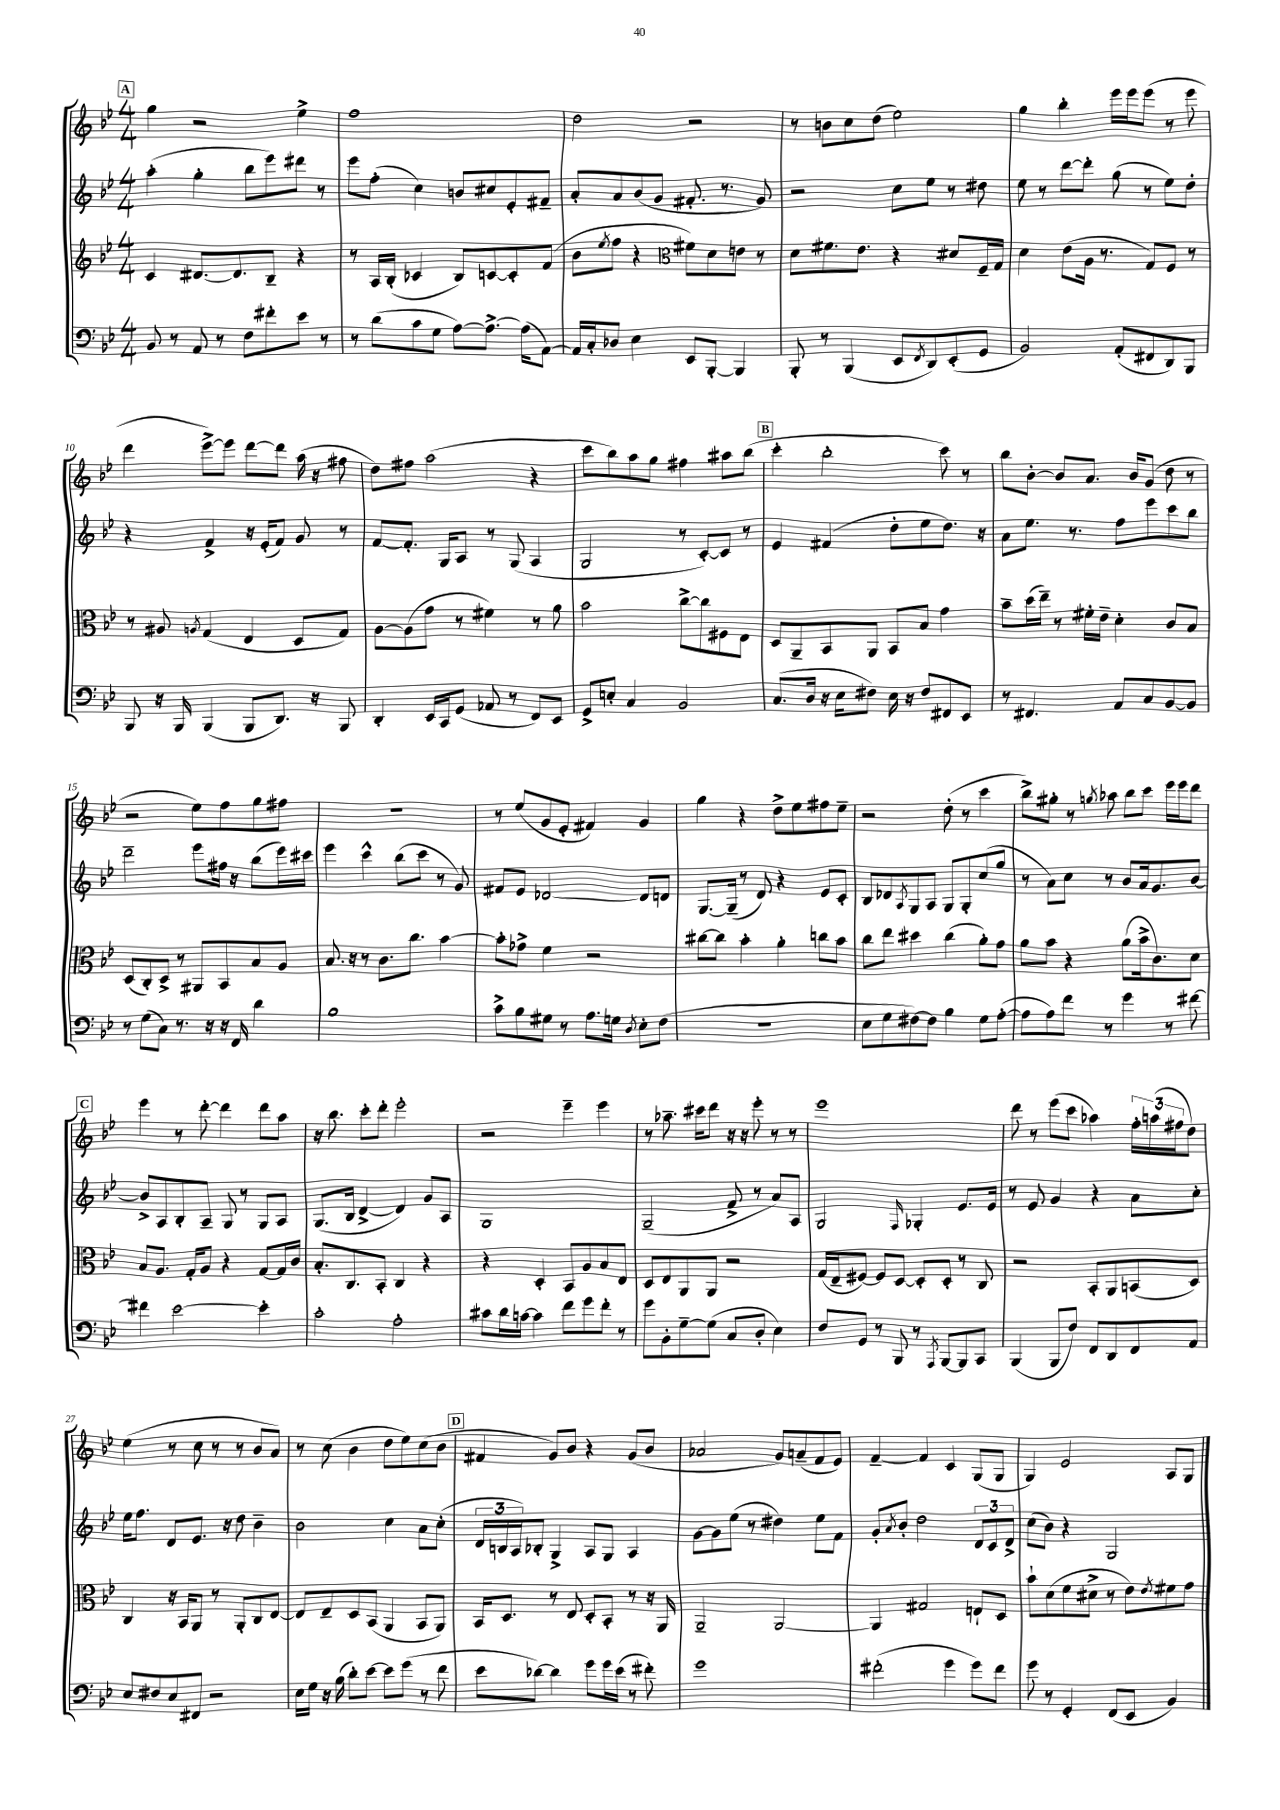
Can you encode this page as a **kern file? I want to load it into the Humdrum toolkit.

**kern	**kern	**kern	**kern
*staff4	*staff3	*staff2	*staff1
*clefF4	*clefG2	*clefG2	*clefG2
*k[b-e-]	*k[b-e-]	*k[b-e-]	*k[b-e-]
*M4/4	*M4/4	*M4/4	*M4/4
8BB-	4c	(4aa'	4gg
8r	.	.	.
8AA	[8.d#	4gg'	2r
8r	.	.	.
.	8.d#]	.	.
8F	.	8bb-	.
8f#'	8B-~	8eee-)	.
8e-	4r	8ddd#	4ee-^
8r	.	8r	.
=	=	=	=
8r	8r	8eee-	1ff
(8d	16A	(8ff'	.
.	(16B-'	.	.
8c	4c-	4cc)	.
8G	.	.	.
[8A)	8B-)	8b	.
8.A^_	[8c	8cc#	.
.	8c']	8e-'	.
(16A]	.	.	.
[8AA)	(8f	8f#~	.
=	=	=	=
16AA]	8b-	8a'	2dd
16C'	.	.	.
.	8qee-	.	.
8D-	8ff	8a	.
4E-	4r	(8b-	.
.	.	8g	.
*	*clefC3	*	*
8EE-	8f#)	8.f#'	2r
[8BBB-'	8d	.	.
.	.	8.r	.
4BBB-]	8e	.	.
.	8r	8g)	.
=	=	=	=
8BBB-'	8d	2r	8r
8r	8.f#	.	8b
(4BBB-	.	.	8cc
.	8.e-	.	.
.	.	.	(8dd
8EE-	4r	8cc	2ee-)
8qFF	.	.	.
8DD)	.	8ee-	.
(8EE-'	8d#	8r	.
8GG	16F~	8dd#	.
.	16G	.	.
=	=	=	=
2BB-)	4d	8ee-	4gg
.	.	8r	.
.	(8e-	[8ddd	4bb-'
.	16A	8ddd']	.
.	8.r	.	.
(8AA'	.	(8gg	16eee-
.	.	.	16eee-
8FF#	8G)	8r	(8eee-
8DD)	8F	8ee-)	8r
8BBB-	8r	8dd'	8eee-
=	=	=	=
8BBB-	8r	4r	4ddd
16r	8A#	.	.
16BBB-	.	.	.
.	8qA	.	.
(4BBB-	(4G	4f^	[8eee-^)
.	.	.	8eee-]
8BBB-	4E-	16r	[8ddd
.	.	(16e-'	.
8.DD)	.	8f)	8ddd]
.	8D	8g	(16aa
16r	.	.	16r
8BBB-	8G)	8r	8ff#
=	=	=	=
4DD'	[8A	[8f	8dd)
.	(8A]	8.f']	8ff#
16EE-	8g	.	(2aa
16CC	.	16G	.
(8GG	8r	8A	.
8AA-	4f#)	8r	.
8r	.	(8G	.
8FF)	8r	4A	4r
8EE-	8a	.	.
=	=	=	=
8GG^	2b-	2G	8ccc
8E'	.	.	8bb-)
4C	.	.	8aa
.	.	.	8gg
2BB-	[8cc^	8r	4ff#
.	8cc]	[8c')	.
.	8F#	8c]	8aa#
.	8E-	8r	(8bb-
=	=	=	=
(8.C	8D	4e-	4ccc'
.	8AA~	.	.
16D	.	.	.
16r	8BB-	(4f#	2bb-'
16E-	.	.	.
8F#)	8AA	.	.
16E-	8BB-	8dd'	.
16r	.	.	.
8F#	8B-	8ee-	.
8FF#	4g	8.dd)	8ccc)
8EE-	.	.	8r
.	.	16r	.
=	=	=	=
8r	8b-~	8a	8bb-
4.FF#	(16dd	8.ee-	[8b-'
.	16ee-~)	.	.
.	8r	.	8b-]
.	.	8.r	.
.	16f#'	.	8.a
.	16e-~	.	.
8AA	4d'	8ff	.
.	.	.	16b-
8C	.	8eee-	(8g
[8BB-	8c	8ccc	8dd
8BB-]	8B-	8bb-	8r
=	=	=	=
8r	(8D	2ddd~	2r
(8G	8C')	.	.
8C)	8D^	.	.
8.r	8r	.	.
.	8AA#	8eee-	8ee-)
16r	.	.	.
16r	8BB-	16ff#	8ff
16FF	.	16r	.
4d	8B-	(8bb-	8gg
.	8A	16eee-)	8ff#
.	.	16ccc#	.
=	=	=	=
1B-	8.B-	4eee-	1r
.	16r	.	.
.	8r	4ccc^^	.
.	8.c	.	.
.	.	(8bb-	.
.	8.cc	.	.
.	.	8ccc	.
.	[4b-	8r	.
.	.	8g)	.
=	=	=	=
8c^	8b-']	8f#	8r
8B-	8g-^	8e-	(8ee-
8G#	4f	[2d-	8g
8r	.	.	8e-'
8.A	2r	.	4f#)
16G	.	.	.
8qD	.	.	.
8E-'	.	8d-]	4g
(8F	.	8d	.
=	=	=	=
1r	[8cc#	[8.G	4gg
.	8cc#]	.	.
.	.	(16G~]	.
.	4b-'	8r	4r
.	.	8d)	.
.	4a'	4r	8dd^
.	.	.	8ee-
.	8cc	8e-	8ff#
.	8b-	8c'	8ee-~
=	=	=	=
8E-	8cc	8B-	2r
8G	8ee-	8d-	.
.	.	8qA	.
[8F#)	4dd#	8G	.
8F#]	.	8A	.
4B-	(4cc	8G	(8dd'
.	.	8G'	8r
8G	8a')	(8cc	4ccc
([8A'	8g	8gg	.
=	=	=	=
8A]	8a	8r	8bb-^)
8A)	8b-	8a)	8gg#'
8f	4r	8cc	8r
.	.	.	8qgg
8r	.	8r	8aa-
4g	(8a	8b-	8bb-
.	16b-^	16a	8ccc
.	8.c)	8.g	.
8r	.	.	16eee-
.	.	.	16eee-
[8f#	8d	[8b-	8ddd
=	=	=	=
4f#]	8B-	8b-^]	4eee-
.	8.A	8A	.
[2e-	.	8B-'	8r
.	16G'	.	.
.	8A	8A~	[8ddd'
.	4r	8G	4ddd]
.	.	8r	.
4e-']	[8G	8G	8ddd
.	16G]	8A	8aa
.	16c	.	.
=	=	=	=
2c'	8.B-'	(8.G	16r
.	.	.	8.bb-
.	8.C	16B-	.
.	.	[4d^	8ccc'
.	8BB-'	.	8ddd'
2A'	4C	4d])	2eee-'
.	4r	8g	.
.	.	8A	.
=	=	=	=
8c#	4r	1G	2r
16d	.	.	.
[16c	.	.	.
4c]	4D'	.	.
8f	8BB-	.	4eee-~
8g	8A	.	.
8f'	8B-	.	4eee-
8r	8E-	.	.
=	=	=	=
8g	8D	(2G~	8r
8BB-'	8E-	.	8.aa-~
[8G~	8AA	.	.
.	.	.	16ccc#
(8G]	8AA	.	8ddd
8C	2r	8f^	16r
.	.	.	16r
8D'	.	8r	8eee-'
4E-)	.	8a)	8r
.	.	8A	8r
=	=	=	=
8F	(16G	2G	1eee-
.	16E-~	.	.
8GG	[8F#)	.	.
8r	8F#]	.	.
8BBB-	[8D	.	.
.	.	16qqF	.
8r	8D']	4G-'	.
8qAAA	.	.	.
[8BBB-	8D'	.	.
8BBB-]	8r	8.e-	.
8CC	8C	.	.
.	.	16e-	.
=	=	=	=
(4BBB-	2r	8r	8ddd
.	.	8e-	8r
8BBB-	.	4g	(8eee-
8F)	.	.	8ccc
8FF	8BB-'	4r	4aa-)
8DD	8AA	.	.
8FF	(8BB	8a	24ff'
.	.	.	(24aa
.	.	.	24ff#
8AA	8D)	8cc'	8dd)
=	=	=	=
8E-	4C	16ee-	(4ee-
.	.	8.ff	.
8F#	.	.	.
8E-	16r	8d	8r
.	16BB-	.	.
8FF#	8AA	8.e-	8cc
2r	8r	.	8r
.	.	16r	.
.	8AA'	8dd	8r
.	8C	4b-~	8b-
.	[8E-	.	8a)
=	=	=	=
16E-	8E-]	2b-	8r
16G	.	.	.
16r	8E-~	.	(8cc
(16B-	.	.	.
8d')	8D	.	4b-
[8e-	(8BB-	.	.
8e-]	4AA	4cc	8dd
(8g	.	.	8ee-)
8r	8BB-	8a	(8cc
8f	8AA)	(8cc'	8b-
=	=	=	=
8e-	16BB-	24d	4f#
.	.	24B	.
.	8.D	.	.
.	.	24A)	.
[8d-)	.	8B-'	.
4d-]	8r	4G^	8g)
.	8E-	.	8b-
8g	8D'	8A	4r
16g	8BB-'	8G	.
(16e-	.	.	.
8r	8r	4A	(8g
8f#')	16r	.	8b-
.	16AA	.	.
=	=	=	=
1g	2AA~	[8g	2a-
.	.	8g]	.
.	.	(8ee-	.
.	.	8r	.
.	[2AA	4dd#)	8g)
.	.	.	(8a~
.	.	8ee-	8f
.	.	8f	8e-)
=	=	=	=
(2f#'	4AA]	8g'	[4f~
.	.	8qa	.
.	.	8b-'	.
.	2G#	2dd	4f]
4g	.	.	4c
8g)	8E`	12d	(8G
.	.	12c	.
8f#	8D	.	8G
.	.	12d^	.
=	=	=	=
8g	8b-`	(8cc	4G)
8r	(8d	8b-)	.
4GG'	8f	4r	2e-
.	8d#^	.	.
(8FF	8r	2G	.
8EE-	8e-)	.	.
.	8qe-	.	.
4BB-)	8f#	.	8A
.	8g	.	8G
==	==	==	==
*-	*-	*-	*-
